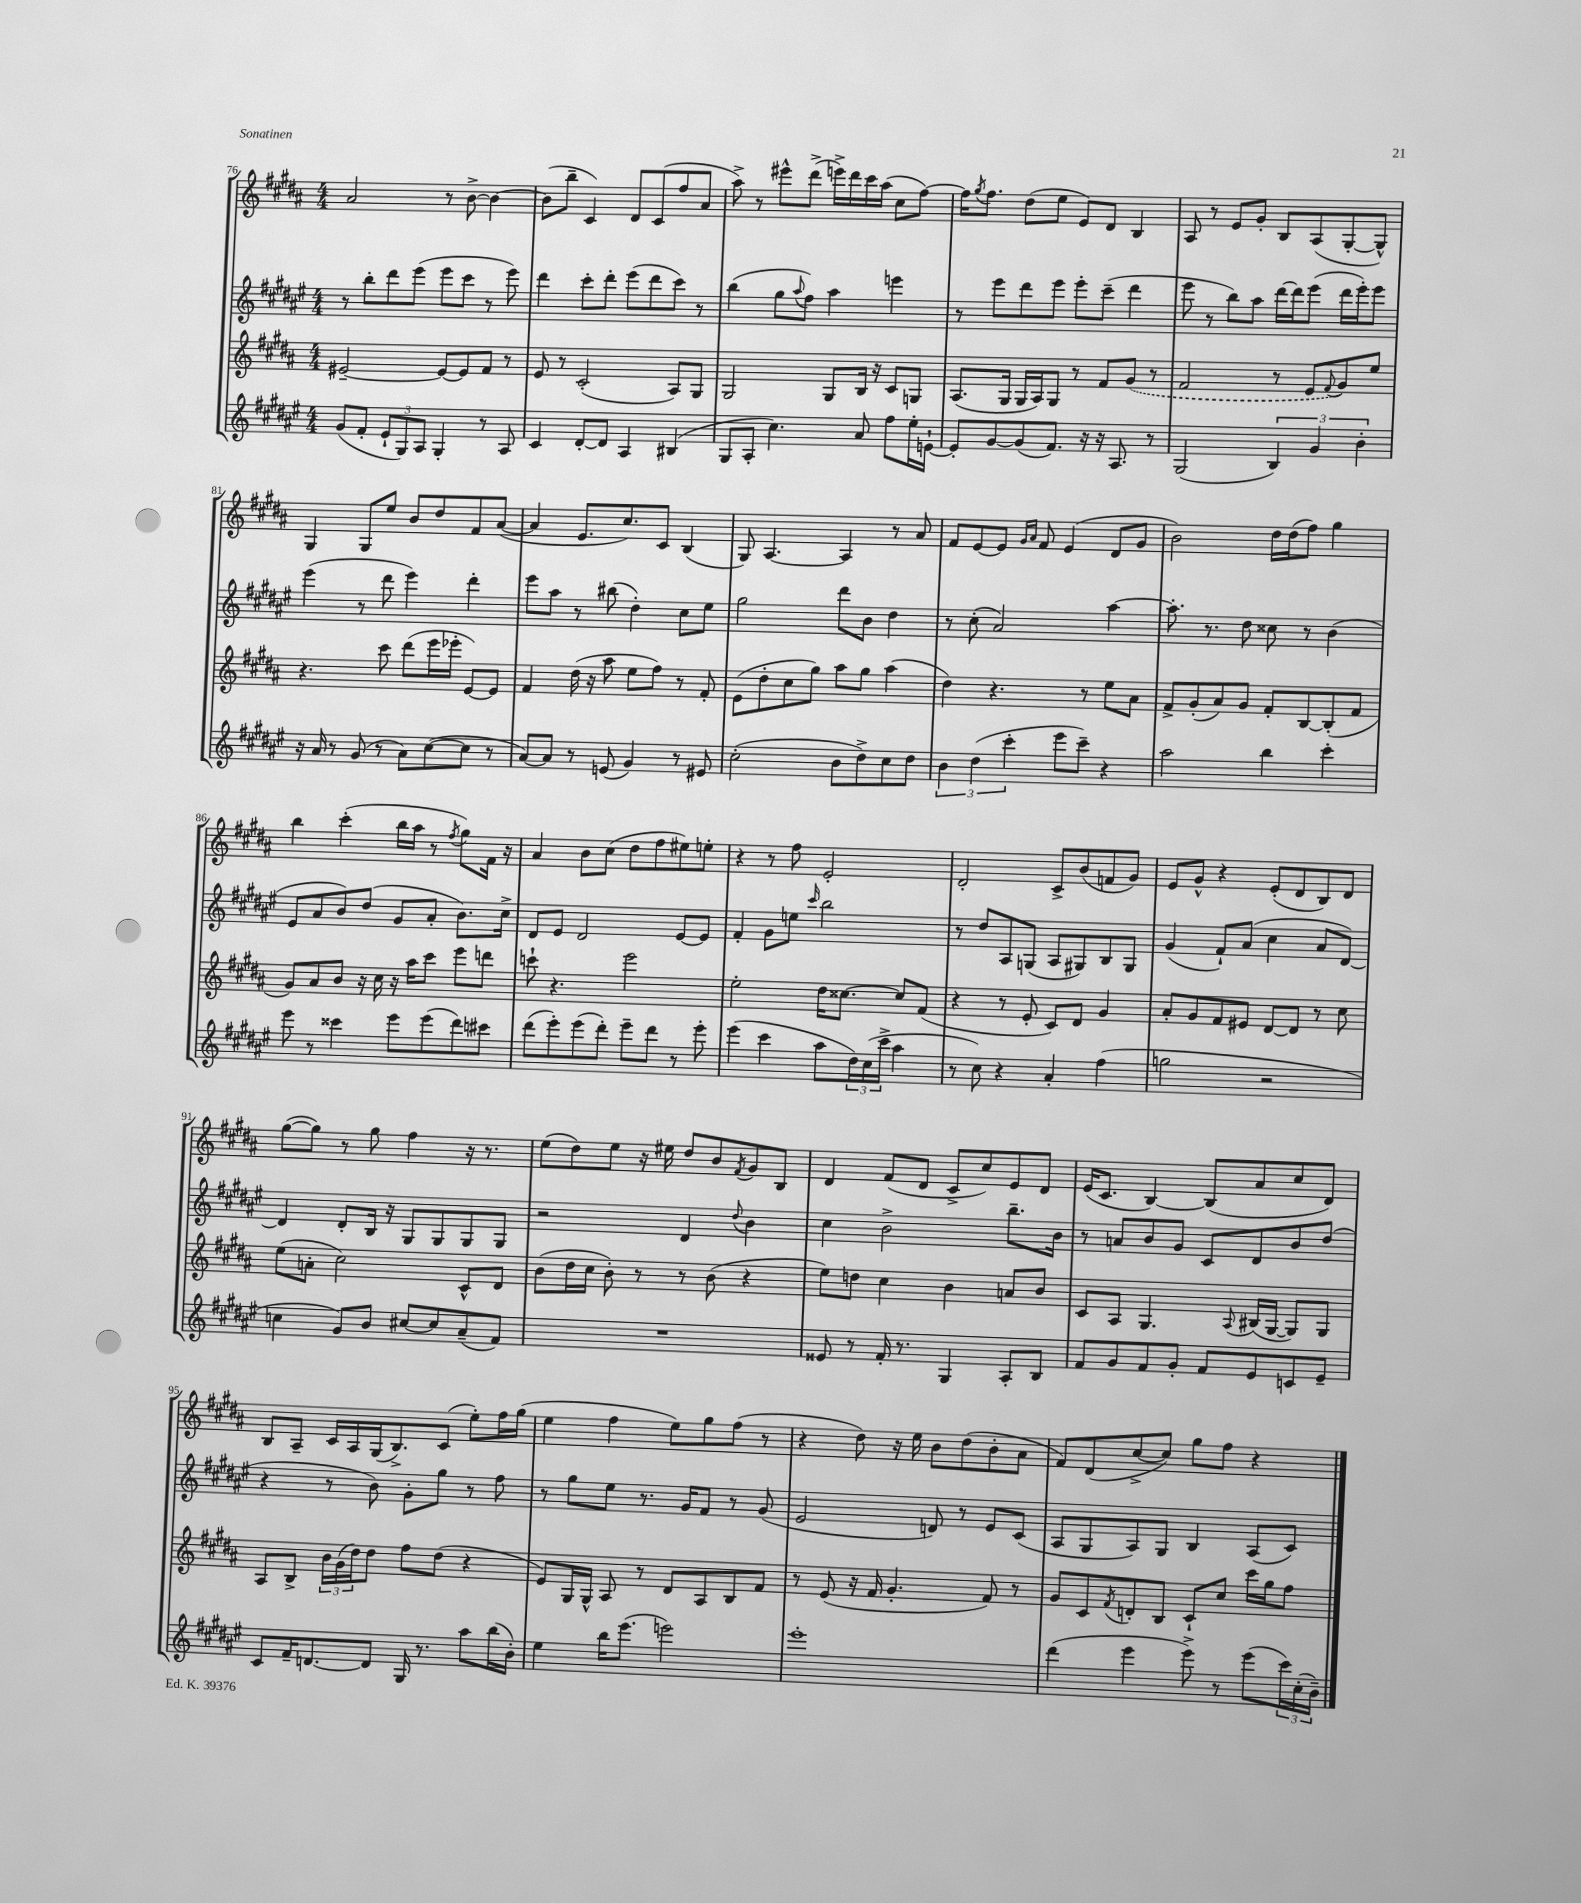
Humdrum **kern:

**kern	**kern	**kern	**kern
*part4	*part3	*part2	*part1
*staff4	*staff3	*staff2	*staff1
*clefG2	*clefG2	*clefG2	*clefG2
*k[f#c#g#d#a#e#]	*k[f#c#g#d#a#]	*k[f#c#g#d#a#e#]	*k[f#c#g#d#a#]
*M4/4	*M4/4	*M4/4	*M4/4
=76	=76	=76	=76
(8g#/L	[2e#X~/	8r	2a#/
8f#'/J	.	8bb'\L	.
12e#`/L	.	8ddd#\	.
12G#/)	.	.	.
.	.	(8eee#\J	.
12A#/J	.	.	.
4G#'/	8e#/L_	8eee#\L	8r
.	8e#/]	8ccc#\J	[8b^\
8r	8f#/J	8r	4b\_
8A#/	8r	8eee#\)	.
=77	=77	=77	=77
4c#/	8e/	4ddd#\	(8b\L]
.	8r	.	8bb~\J
[8d#'/L	(2c#'/	8ccc#'\L	4c#/)
8d#/J]	.	8ddd#'\J	.
4A#/	.	(8eee#\L	8d#/L
.	.	8ddd#\	(8c#/
(4B#X/	8A#/L)	8ccc#\J)	8ff#/
.	8G#/J	8r	8a#/J
=78	=78	=78	=78
8G#/L	2G#/	(4bb\	8aa#^\)
8A#'/J	.	.	8r
4.cc#\)	.	8gg#\L	8eee#X^^\L
.	.	8qqaa#/	.
.	.	8ff#\J)	(8ddd#^\J
.	8G#/L	4aa#\	16eeen^\LL)
.	.	.	16ddd#\
8a#/	16B/Jk	.	16ccc#\
.	16r	.	(16aa#\JJ
8ff#\L	8c#/L	4eeen\	8cc#\L
16ee#'\L	8Gn/J	.	[8ff#\J)
[16en`\JJ	.	.	.
=79	=79	=79	=79
8e'/L]	(8.A#/L	8r	16ff#\KL]
.	.	.	8qgg#/
.	.	.	8.ff#\J
[8g#/	.	8eee#\L	.
.	16G#/Jk	.	.
(8g#/]	16G#/LL	8ddd#\	(8dd#\L
.	16A#/J)	.	.
8.f#/J)	8G#/J	8eee#\J	8ee\J
.	8r	8eee#'\L	8e/L)
16r	.	.	.
16r	8f#/L	(8ccc#~\J	8d#/J
8.A#/	.	.	.
.	(8g#/J	4ddd#\	4B/
8r	8r	.	.
=80	=80	=80	=80
(2G#/	2f#/	8eee#\	8A#/
.	.	8r	8r
.	.	8bb\L)	8e/L
.	.	8aa#\J	8g#'/J
6B/)	8r	[16ddd#\LL	8B/L
.	.	16ddd#\J]	.
.	8e/L	(8eee#\J	(8A#/
6g#/	.	.	.
.	8qqf#/	.	.
.	8g#/)	16ddd#\LL	[8G#'/
.	.	16eee#'\J)	.
6b'\	.	.	.
.	8ee/J	8eee#\J	8G#^^/J])
!!LO:LB:g=z
=81	=81	=81	=81
16r	4.r	(4eee#\	4G#/
16a#/	.	.	.
8r	.	.	.
(8g#/	.	8r	8G#/L
8r	8ccc#\	8ddd#\	8ee/J
8a#\L)	(8ddd#\L	4eee#\)	8b/L
([8cc#\	16eee\L	.	8dd#/
.	16eee-X'\JJ	.	.
8cc#\J]	[8e/L)	4ddd#'\	8f#/
8r	8e/J]	.	([8a#/J
=82	=82	=82	=82
[8a#/L)	4f#/	8eee#\L	4a#/]
8a#/J]	.	8aa#\J	.
8r	(16dd#\	8r	8.e/L
.	16r	.	.
(8en/	8aa#\	(8bb#X\	.
.	.	.	8.cc#/)
4g#/)	8ee\L	4dd#'\)	.
.	8ff#\J)	.	8c#/J
8r	8r	8cc#\L	(4B/
8e#X/	8f#'/	8ee#\J	.
=83	=83	=83	=83
(2cc#'\	(8e\L	2gg#\	8G#/)
.	8dd#'\	.	[4.A#/
.	8cc#\	.	.
.	8gg#\J)	.	.
8b\L	8aa#\L	8ddd#\L	4A#/]
8dd#^\)	8gg#\J	8b\J	.
8cc#\	(4aa#\	4dd#\	8r
8dd#\J	.	.	8a#/
=84	=84	=84	=84
6b\	4dd#\)	8r	8f#/L
.	.	(8cc#'\	[8e/
(6dd#\	.	.	.
.	4.r	2a#/)	8e/J]
6ccc#'\	.	.	.
.	.	.	16qqg#/LL
.	.	.	16qqa#/JJ
.	.	.	8f#/
8eee#\L	.	.	(4e/
8ccc#~\J)	8r	.	.
4r	8ee\L	[4aa#\	8d#/L
.	8a#\J	.	8g#/J
=85	=85	=85	=85
2aa#\	8f#^/L	8.aa#'\]	2b\)
.	(8g#'/	.	.
.	.	8.r	.
.	8a#/)	.	.
.	8g#/J	8dd#\	.
4bb\	8f#'/L	8cc##X\	16dd#\LL
.	.	.	(16dd#\J
.	[8B/	8r	8ff#\J)
4ccc#'\	(8B'/]	(4b\	4gg#\
.	8f#/J	.	.
!!LO:LB:g=z
=86	=86	=86	=86
8eee#\	8g#/L)	8e#/L	4bb\
8r	8a#/	8a#/	.
4ccc##X\	8b/J	8b/)	(4ccc#'\
.	16r	(8dd#/J	.
.	16cc#\	.	.
8eee#\L	16r	8g#/L	16bb\LL
.	16aa#\KL	.	16aa#\JJ
(8eee#\	8ccc#\J	8a#'/J	8r
.	.	.	8qff#/
8ddd#\)	8eee\L	8.b\L)	8gg#\L)
8ccc#X\J	8dddn\J	.	16f#\Jk
.	.	16cc#^\Jk	16r
=87	=87	=87	=87
(8ddd#\L	8cccn`\	8d#/L	4a#/
8eee#'\)	4.r	8e#/J	.
(8eee#\	.	2d#/	8b\L
8ddd#'\J)	.	.	(8cc#\J
8eee#~\L	2eee\	.	8dd#\L
8ddd#\J	.	.	8ff#\
8r	.	[8e#/L	8ee#X\)
8eee#'\	.	8e#/J]	8een'\J
=88	=88	=88	=88
(4eee#\	2ee'\	4f#'/	4r
4ccc#\	.	8g#\L	8r
.	.	8een\J	8ff#\
.	.	16qqccc#/	.
8aa#\L	16dd#\KL	2bb\	2e'/
.	[8.cc##X\J	.	.
24dd#\L)	.	.	.
(24cc#\	.	.	.
24ccc#^\JJ	.	.	.
4aa#\	8cc##/L]	.	.
.	(8f#/J	.	.
=89	=89	=89	=89
8r	4r	8r	2d#'/
8cc#\)	.	8dd#/L	.
4r	8r	8A#/	.
.	8e'/	(8Gn/J	.
4a#'/	8c#/L)	8A#/L	8c#^/L
.	8d#/J	8G#X/)	(8b/
(4ff#\	4g#/	8B/	8fn/
.	.	8G#/J	8g#/J)
=90	=90	=90	=90
2ggn\	8a#'/L	(4g#/	8e/L
.	8g#/	.	8g#^^/J
.	8f#/	8f#`/L)	4r
.	8e#X/J	(8a#/J	.
2r	[8d#/L	4cc#\	(8e'/L
.	8d#/J]	.	8d#/
.	8r	8a#/L	8B/)
.	8cc#\	[8d#/J)	8d#/J
!!LO:LB:g=z
=91	=91	=91	=91
4ccn\	(8ee\L	4d#/]	([8gg#\L
.	8an'\J	.	8gg#\J])
8g#/L)	2cc#\)	8d#'/L	8r
8b/J	.	16B/Jk	8gg#\
.	.	16r	.
[8cc#X/L	.	8G#/L	4ff#\
8cc#/]	.	8G#/	.
(8a#~/	8c#^^/L	8G#/	16r
.	.	.	8.r
8f#/J)	8d#/J	8G#/J	.
=92	=92	=92	=92
1r	(8b\L	2r	(8ee\L
.	16dd#\L	.	8dd#\)
.	16cc#\JJ	.	.
.	8b'\)	.	8ee\J
.	8r	.	16r
.	.	.	16ee#X\
.	8r	4d#/	8dd#/L
.	(8b\	.	8b/
.	.	8qqdd#/	8qf#/
.	4r	4b\	8g#/
.	.	.	8B/J
=93	=93	=93	=93
8e##X/	8ee\L)	4cc#\	4d#/
8r	8ddn\J	.	.
16f#'/	4cc#\	2b^\	(8f#/L
8.r	.	.	.
.	.	.	8d#/J
4G#/	4b\	.	8c#^/L
.	.	.	8cc#/)
8A#'/L	8an/L	8.bb~\L	8e/
8B/J	8b/J	.	8d#/J
.	.	16b\Jk	.
=94	=94	=94	=94
8f#/L	8c#/L	8r	(16e/KL
.	.	.	8.c#/J
8g#/	8A#/J	8an/L	.
8f#/	4.G#/	8b/	[4B/)
8g#'/J	.	8g#/J	.
8f#/L	.	8c#/L	(8B/L]
.	8qqA#/	.	.
8e#/	(16B#X/LL	8d#/	8a#/
.	[16G#/JJ	.	.
8cn/	8G#/L])	8b/	8cc#/
8e#~/J	8G#/J	(8dd#/J	8d#/J)
!!LO:LB:g=z
=95	=95	=95	=95
8c#/L	8A#/L	4r	8B/L
16f#~/K	8B^/J	.	8A#~/J
[8.dn/	.	.	.
.	24b\LL	8r	16c#/LL
.	(24g#\	.	.
.	.	.	16A#/
.	24dd#\J)	.	.
8d/J]	8dd#\J	8b\)	(16G#/J
.	.	.	8.B^/)
16G#/	8ff#\L	8g#'\L	.
8.r	.	.	.
.	(8dd#\J	8gg#\J	(8c#/J
8aa#\L	4r	8r	8ee'\L)
(16bb\L	.	8ff#\	16ff#\L
16b'\JJ)	.	.	(16gg#\JJ
=96	=96	=96	=96
4ee#\	8e/L)	8r	4ee\
.	16G#/L	8gg#\L	.
.	16G#^^/JJ	.	.
16bb\KL	8A#/	8ee#\J	4ff#\
(8.eee#\J	.	.	.
.	8r	8.r	.
2eeen\)	8d#/L	.	8ee\L)
.	.	16g#/KL	.
.	8A#/	8f#/J	8gg#\
.	8B/	8r	(8ff#\J
.	8f#/J	(8g#/	8r
=97	=97	=97	=97
1eee#'	8r	2e#/	4r
.	(8e/	.	.
.	16r	.	8dd#\)
.	16f#/	.	.
.	4.g#'/	.	16r
.	.	.	16ee\
.	.	8dn/)	8b\L
.	.	8r	(8dd#\
.	8f#/)	8e#/L	8b'\
.	8r	(8c#/J	8a#\J
=98	=98	=98	=98
(4ddd#\	8g#/L	8A#/L	8f#/L)
.	8c#/	8G#/	(8d#/
.	8qf#/	.	.
4eee#\	8dn'/	8A#/)	[8cc#^/
.	8B/J	8G#/J	8cc#/J])
8eee#^\)	8c#`/L	4B/	8gg#\L
8r	8cc#/J	.	8ff#\J
(8eee#\L	16ccc#\LL	(8A#/L	4r
.	16gg#\J	.	.
24ccc#\L)	8ff#\J	8c#/J)	.
(24cc#'\	.	.	.
24b~\JJ)	.	.	.
==	==	==	==
*-	*-	*-	*-
